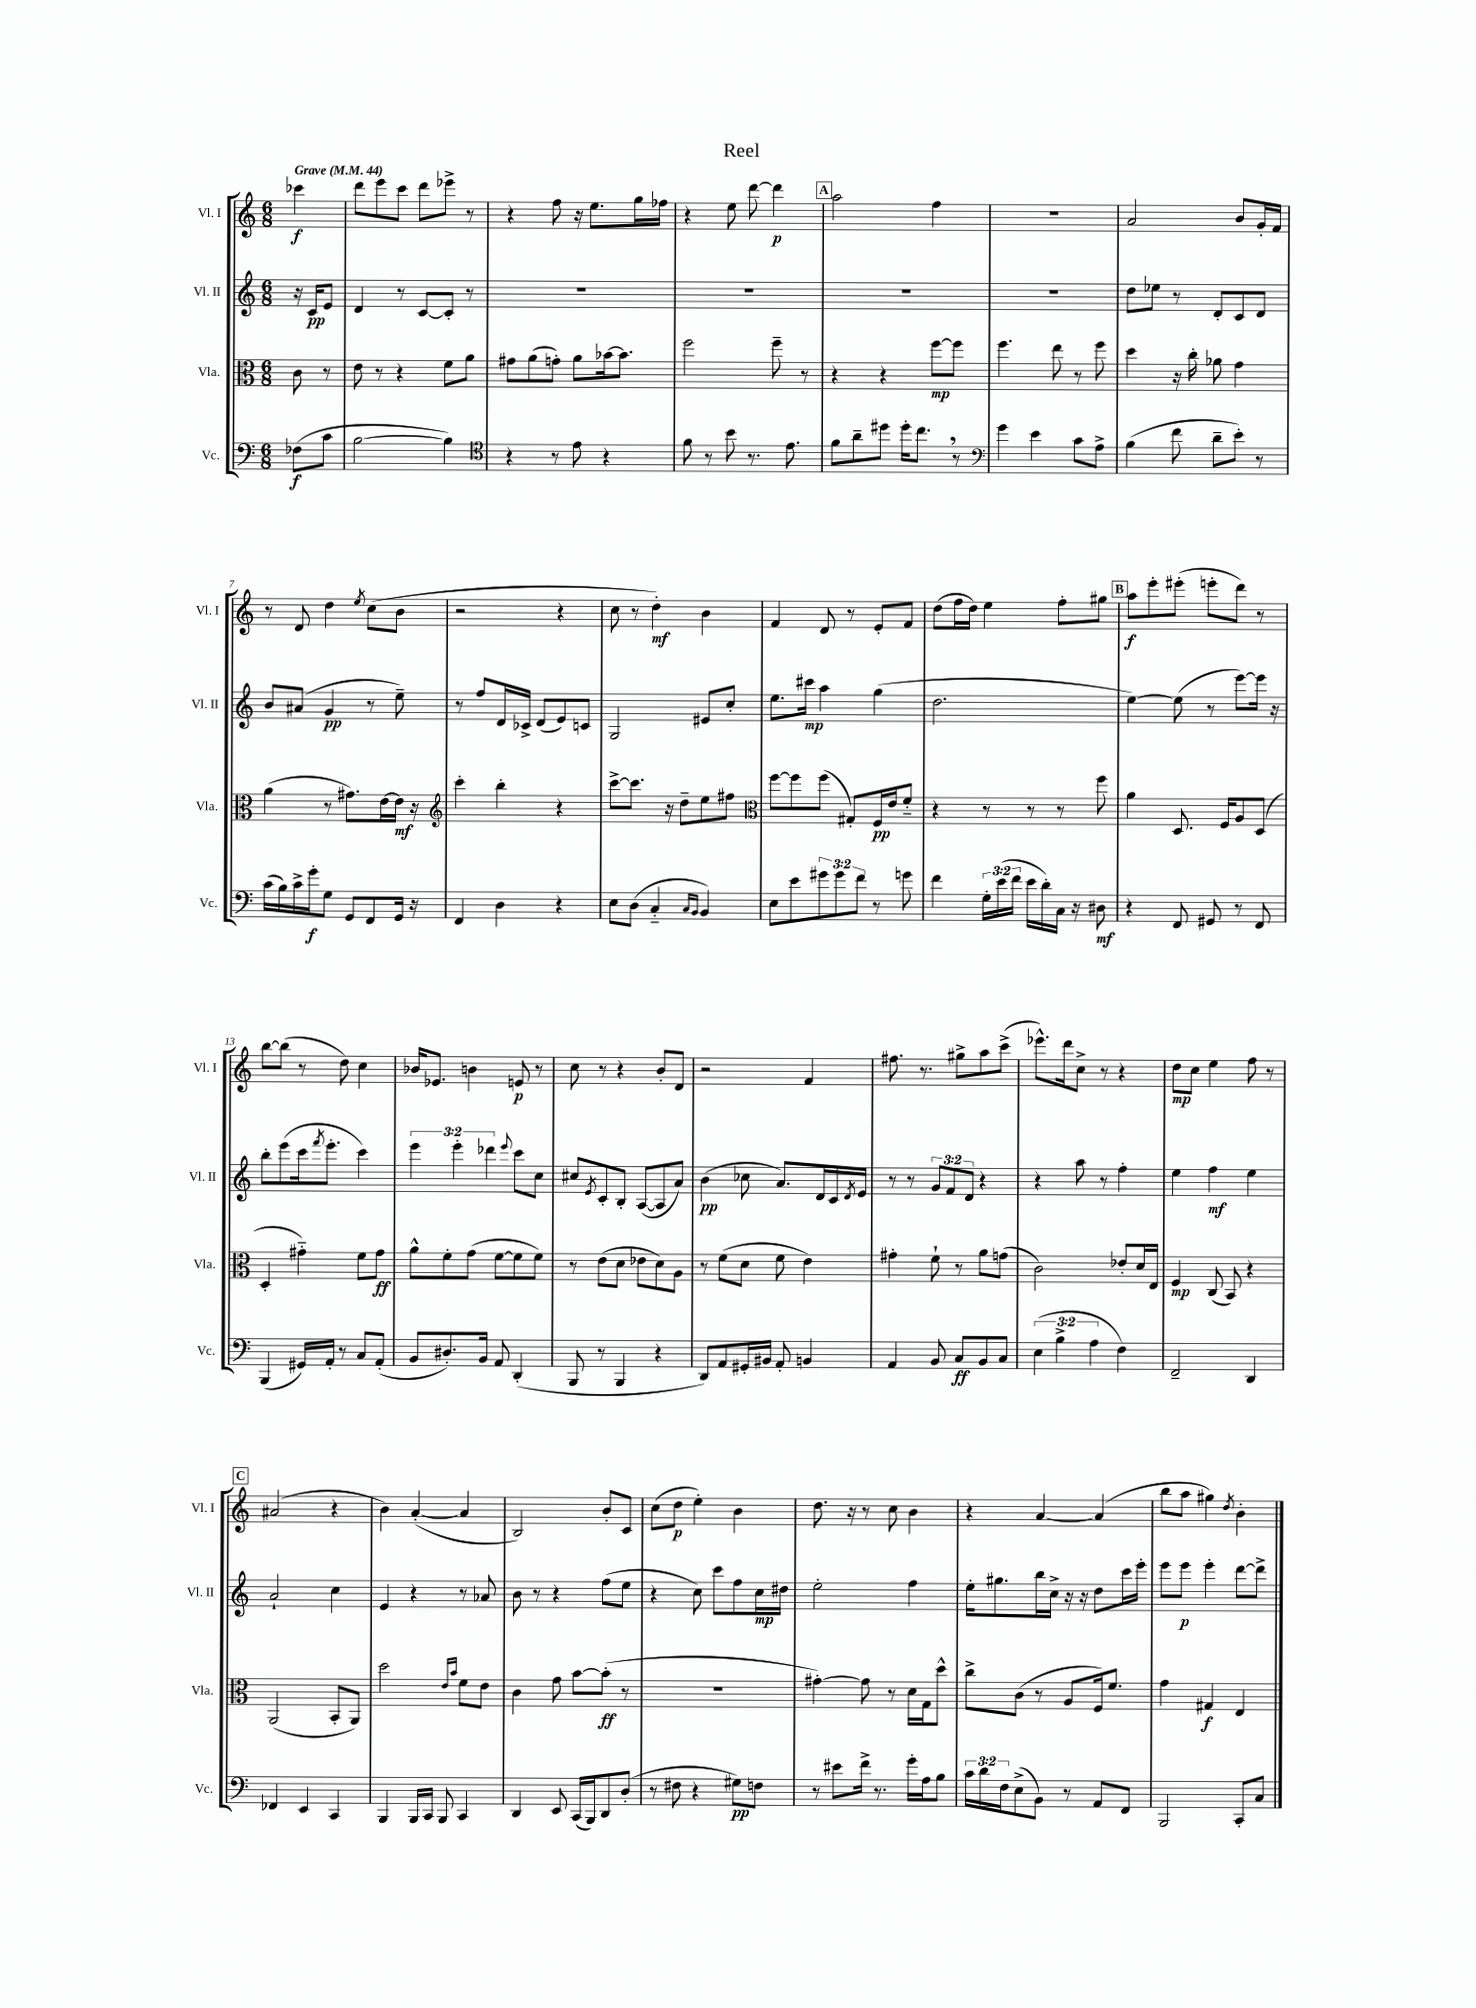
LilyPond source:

\header { title = "Reel" }
<<
\new StaffGroup <<
\new Staff = "s0" \with { instrumentName = "Vl. I" shortInstrumentName = "Vl. I" } {
    \clef treble \key c \major \numericTimeSignature \time 6/8 \partial 4 \tempo "Grave" 4 = 44
    ces'''4\f |
    d'''8 e'''8 c'''8 d'''8 ees'''8-> r8 |
    r4 f''8 r16 e''8. g''16 fes''16 |
    r4 e''8 d'''8~ d'''4\p |
    \mark \markup { \box "A" } a''2 f''4 |
    R2. |
    a'2 b'8 g'16-. f'16 |
    r8 d'8 d''4 \acciaccatura { e''8 } c''8( b'8 |
    r2 r4 |
    c''8 r8 d''4-.\mf) b'4 |
    f'4 d'8 r8 e'8-. f'8 |
    d''8( f''16 d''16) e''4 f''8-. gis''8 |
    \mark \markup { \box "B" } a''8\f e'''8-. eis'''8-.( e'''8-. d'''8) r8 |
    b''8~ b''8( r8 d''8) c''4 |
    bes'16 ees'8. b'4 e'8\p r8 |
    c''8 r8 r4 b'8-. d'8 |
    r2 f'4 |
    fis''8. r8. gis''8-> a''8 c'''8->( |
    ees'''8.-^) d'''16 c''8-> r8 r4 |
    d''8\mp c''8 e''4 f''8 r8 |
    \mark \markup { \box "C" } ais'2( r4 |
    b'4) a'4~-.( a'4 |
    b2) b'8-. c'8 |
    c''8( d''8\p e''4-.) b'4 |
    d''8. r16 r8 c''8 b'4 |
    r4 a'4~ a'4( |
    b''8 a''8 gis''4) \acciaccatura { d''8 } b'4-. \bar "|." |
}
\new Staff = "s1" \with { instrumentName = "Vl. II" shortInstrumentName = "Vl. II" } {
    \clef treble \key c \major \numericTimeSignature \time 6/8 \override Staff.TupletNumber.text = #tuplet-number::calc-fraction-text \partial 4
    r16 c'16\pp e'8 |
    d'4 r8 c'8~ c'8-. r8 |
    R2. |
    R2. |
    \mark \markup { \box "A" } R2. |
    R2. |
    d''8 ees''8 r8 d'8-. c'8 d'8 |
    b'8 ais'8( g'4\pp r8 e''8--) |
    r8 f''8 d'16 ces'16-> d'8( e'8) c'8 |
    g2 eis'8 c''8-. |
    e''8. cis'''16\mp a''4 g''4( |
    d''2. |
    \mark \markup { \box "B" } e''4~) e''8( r8 e'''8~) e'''16 r16 |
    b''8-. e'''8( c'''16 \acciaccatura { f'''8 } e'''8.-. c'''4) |
    \tuplet 3/2 { e'''4 e'''4-. des'''4 } \appoggiatura { e'''8 } c'''8 c''8 |
    cis''8 \acciaccatura { e'8 } c'8-. b8-. a8~( a8 a'8) |
    b'4\pp( ces''8 a'8.) d'16 c'16 \acciaccatura { d'8 } e'16 |
    r8 r8 \tuplet 3/2 { g'8 f'8 d'8 } r4 |
    r4 a''8 r8 f''4-. |
    e''4 f''4\mf e''4 |
    \mark \markup { \box "C" } a'2-! c''4 |
    e'4 r4 r8 aes'8 |
    b'8 r8 r4 f''8( e''8 |
    r4 c''8) c'''8 f''8 c''16\mp dis''16 |
    e''2-. f''4 |
    e''16-. gis''8. b''16 c''16-> r16 r16 d''8 c'''16 e'''16-. |
    e'''8 e'''8\p e'''4-. d'''8~ d'''8-> \bar "|." |
}
\new Staff = "s2" \with { instrumentName = "Vla." shortInstrumentName = "Vla." } {
    \clef alto \key c \major \numericTimeSignature \time 6/8 \partial 4
    c'8 r8 |
    e'8 r8 r4 f'8 a'8 |
    gis'8 a'8( g'8-.) a'8 bes'16~ bes'8. |
    f''2 f''8-- r8 |
    \mark \markup { \box "A" } r4 r4 f''8~\mp f''8 |
    f''4. e''8 r8 f''8 |
    d''4 r16 c''16-. aes'8 g'4 |
    a'4( r8 gis'8.) e'16~ e'16\mf r16 |
    \clef treble c'''4-. b''4-. r4 |
    c'''8~-> c'''8. r16 d''8-- e''8 fis''8 |
    \clef alto f''8~ f''8 f''8( gis8-.) f16\pp e'16 f'8-_ |
    r4 r8 r8 r8 f''8 |
    \mark \markup { \box "B" } a'4 d8. f16 a8 d8( |
    d4-. gis'4-_) f'8 gis'8\ff |
    a'8-^ f'8-. g'8( f'8~ f'8 f'8) |
    r8 e'8( d'8 ees'8 d'8) a8 |
    r8 f'8( d'8 f'8 e'4) |
    gis'4-. f'8-! r8 a'8 g'8( |
    c'2) ees'8-. d'16 e16 |
    f4\mp c8( b,8) r4 |
    \mark \markup { \box "C" } a,2( b,8-. a,8) |
    d''2 \grace { e'16 b'16 } f'8 e'8 |
    c'4 g'8 b'8~ b'8-.\ff( r8 |
    R2. |
    gis'4~-.) gis'8 r8 d'16 g16 d''8-^ |
    c''8-> c'8( r8 a8 f16) f'8. |
    g'4 gis4\f e4 \bar "|." |
}
\new Staff = "s3" \with { instrumentName = "Vc." shortInstrumentName = "Vc." } {
    \clef bass \key c \major \numericTimeSignature \time 6/8 \override Staff.TupletNumber.text = #tuplet-number::calc-fraction-text \partial 4
    fes8\f( c'8 |
    b2~ b4) |
    \clef tenor r4 r8 e'8 r4 |
    f'8 r8 b'8 r8. e'8. |
    \mark \markup { \box "A" } f'8 a'8-- dis''8 dis''16-. c''8. \breathe r8 |
    \clef bass g'4 e'4 c'8 a8-> |
    b4( f'8 d'8-- e'8-.) r8 |
    c'16( b16) c'16-> g'16-.\f g8 g,8 f,8 g,16 r16 |
    f,4 d4 r4 |
    e8 d8( c4-_ \grace { c16 b,16 } b,4) |
    e8 e'8 \tuplet 3/2 { gis'8 gis'8 f'8 } r8 g'8 |
    f'4 \tuplet 3/2 { g16-. e'16( f'16 } e'16 d'16-.) c16 r16 dis8\mf |
    \mark \markup { \box "B" } r4 f,8 gis,8 r8 f,8 |
    b,,4( gis,16) a,16-. r8 c8 a,8-.( |
    b,8 dis8.-.) b,16 a,8 d,4-.( |
    b,,8 r8 b,,4 r4 |
    d,8) a,8 gis,16-. bis,16 a,8-. b,4 |
    a,4 b,8 c8\ff b,8 c8 |
    \tuplet 3/2 { e4( b4-> a4 } f4) |
    f,2-- d,4 |
    \mark \markup { \box "C" } fes,4 e,4 c,4 |
    b,,4 b,,16 c,16 b,,8 c,4 |
    d,4 e,8 c,16( b,,16) d,8 d8-.( |
    r8 fis8 r4 gis8\pp) f8 |
    r8 eis'8 f'16-> r8. g'16-. a16 b8 |
    \tuplet 3/2 { c'16 d'16 f16 } e8->( b,8) r8 a,8 f,8 |
    b,,2 c,8-. c8 \bar "|." |
}
>>
>>
